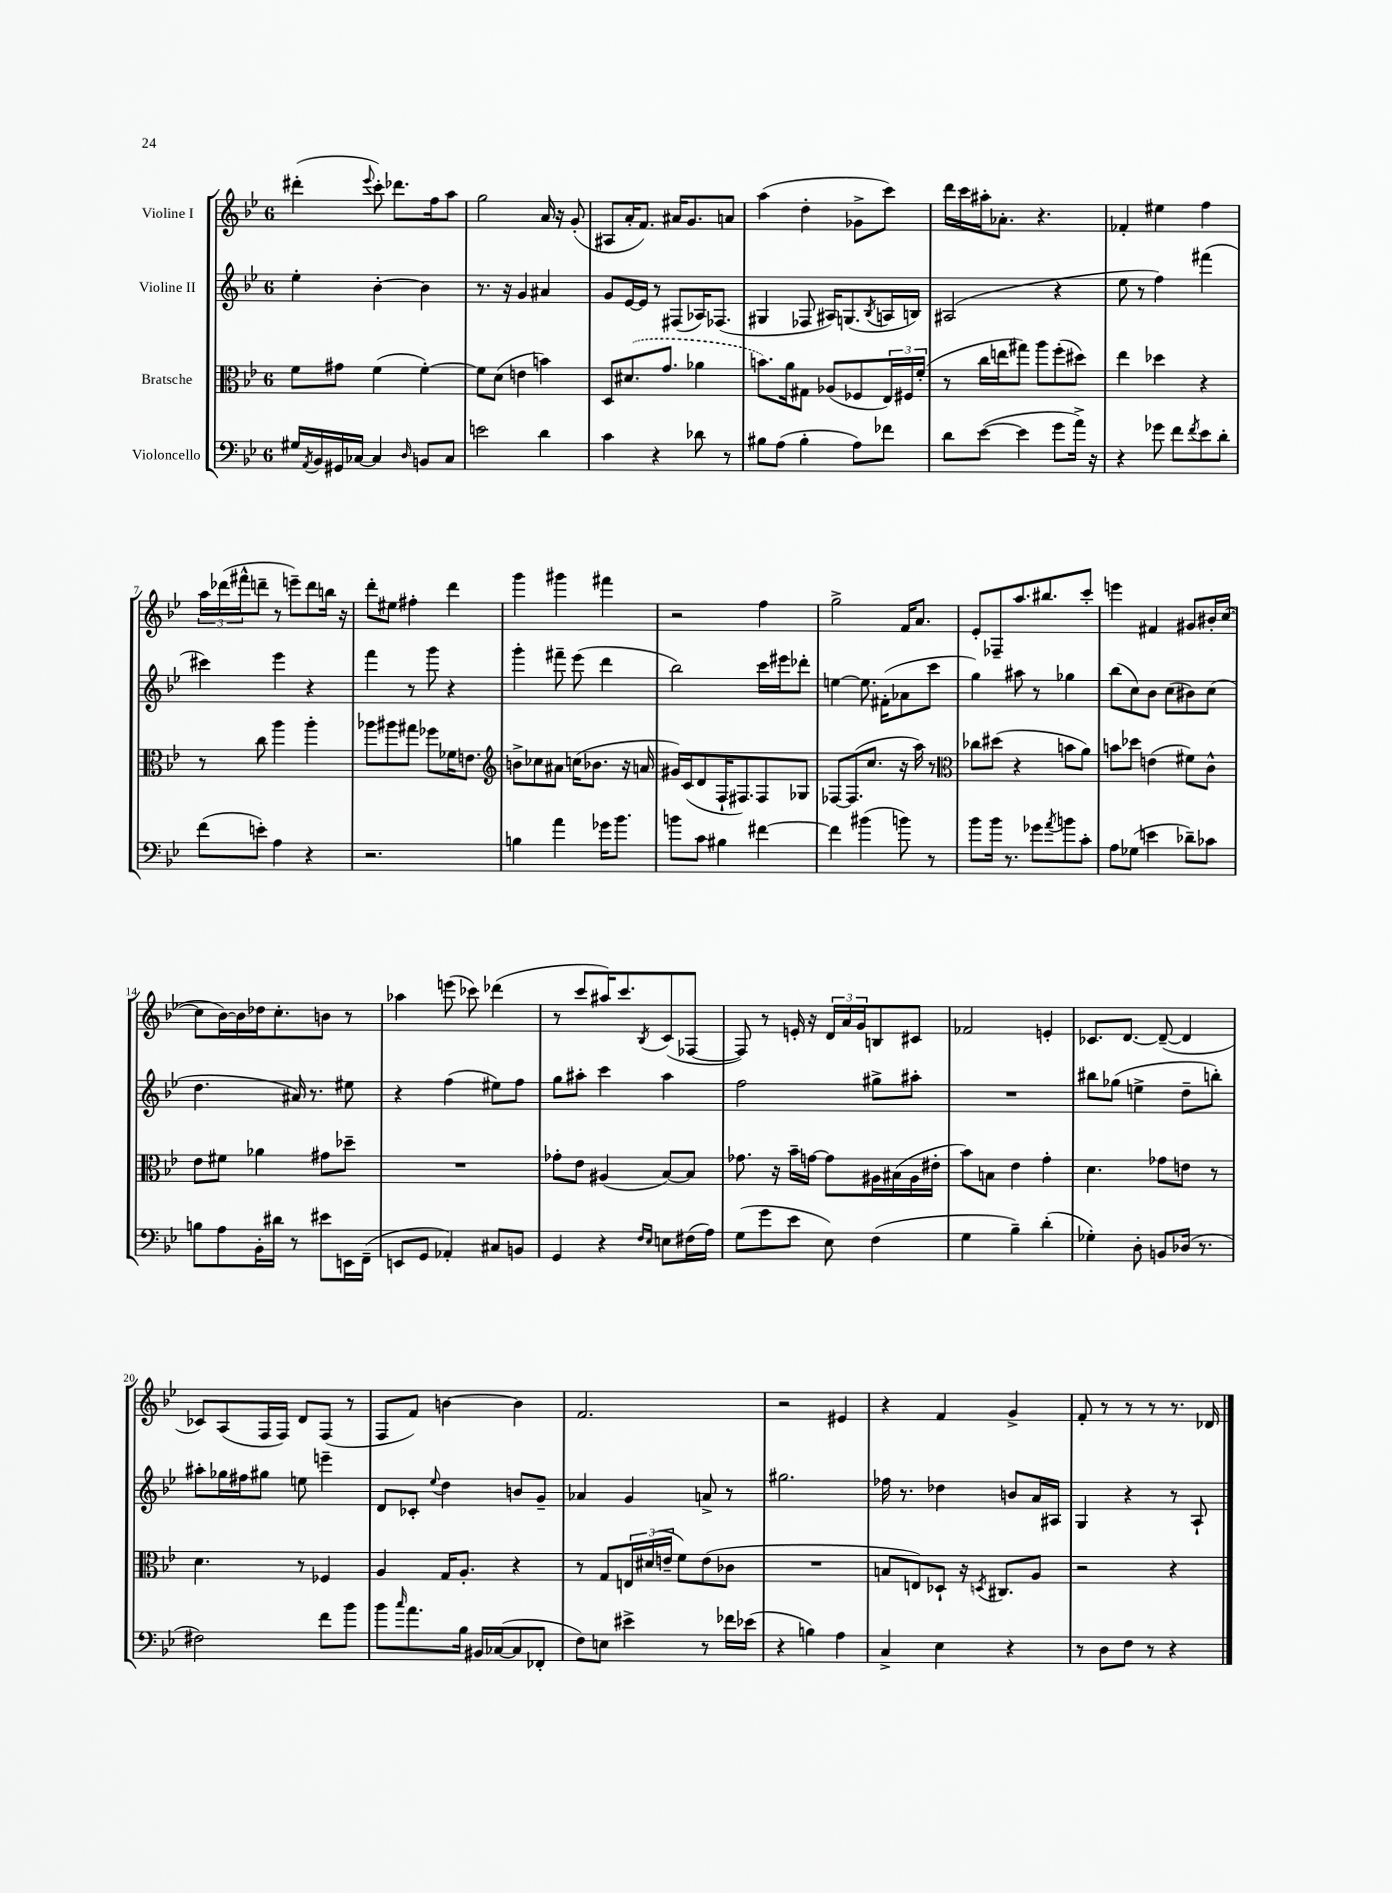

**kern	**kern	**kern	**kern
*part4	*part3	*part2	*part1
*staff4	*staff3	*staff2	*staff1
*I"Violoncello	*I"Bratsche	*I"Violine II	*I"Violine I
*clefF4	*clefC3	*clefG2	*clefG2
*k[b-e-]	*k[b-e-]	*k[b-e-]	*k[b-e-]
*M6/8	*M6/8	*M6/8	*M6/8
=1	=1	=1	=1
16G#X/LL	8f\L	4ee-'\	(4ddd#X'\
8qAA/	.	.	.
16BB-/	.	.	.
16GG#X/	8g#X\J	.	.
[16C-X/JJ	.	.	.
.	.	.	8qqeee-/
4C-/]	(4f\	[4b-'\	8ccc'\)
.	.	.	8.ddd-X\L
16qqD/	.	.	.
8BBn/L	[4f'\)	4b-\]	.
.	.	.	16ff\k
8C-/J	.	.	8aa\J
=2	=2	=2	=2
2en\	8f\L]	8.r	2gg\
.	(8d\J	.	.
.	.	16r	.
.	4en\	4g/	.
4d\	4bn\)	4a#X/	16a/
.	.	.	16r
.	.	.	(8g'/
=3	=3	=3	=3
4c\	8D/L	8g/L	8A#X/L
.	(8.d#X/	[16e-/L	16a'/K
.	.	16e-/JJ]	8.f/J)
4r	.	8r	.
.	8.g/J	.	.
.	.	(8F#X/L	16a#X/KL
.	.	.	8.g/
8d-X\	4a-X\	16A-X/K)	.
.	.	(8.F-X/J	.
8r	.	.	8an/J
=4	=4	=4	=4
8B#X\L	8.bn\L)	4G#X/	(4aa\
(8A\J	.	.	.
.	16a\k	.	.
4B#'\	8G#X\J	8F-X/	4dd'\
.	(8A-X/L	16A#X/KL)	.
.	.	(8.Gn/	.
8A\L)	8F-X/	.	8g-X^\L
.	.	8qB-/	.
8f-X\J	24E-/L)	16An/L	8ccc\J)
.	24F#X/	.	.
.	.	16Bn/JJ)	.
.	(24f'/JJ	.	.
=5	=5	=5	=5
8d\L	8r	(2A#X/	16ddd\LL
.	.	.	16ccc\
([8e-\J	16cc\LL	.	16aa#X'\J
.	16een\J	.	8.a-X'\J
4e-\]	8gg#X\J)	.	.
.	8aa\L	.	4.r
8g\L	(8ff'\	4r	.
16a^\Jk)	8dd#X\J)	.	.
16r	.	.	.
=6	=6	=6	=6
4r	4ee-\	8ee-\	4f-X'/
.	.	8r	.
8g-X\	4dd-X\	4ff\)	4ee#X\
8f\L	.	.	.
8qf/	.	.	.
8e-\	4r	(4fff#X\	4ff\
8d'\J	.	.	.
!!LO:LB:g=z
=7	=7	=7	=7
(8f\L	8r	4ccc#X\)	24aa\LL
.	.	.	(24ddd-X\
.	.	.	24fff#X^^\J
8en'\J)	8cc\	.	8dddn~\J
4A\	4aa\	4eee-\	8r
.	.	.	8eeen~\L)
4r	4aa'\	4r	8ddd\
.	.	.	16bbn\Jk
.	.	.	16r
=8	=8	=8	=8
2.r	8aa-X\L	4fff\	8ddd'\L
.	8aa#X\	.	8ee#X\J
.	8gg#X\J	8r	4ff#X'\
.	8ff-X\L	8ggg\	.
.	16f-X\K	4r	4ddd\
.	8.en\J	.	.
=9	=9	=9	=9
*	*clefG2	*	*
4Bn\	8bn^\L	4ggg'\	4ggg\
.	8cc-X\	.	.
4a\	8a#X\J	8fff#X~\	4ggg#X\
.	(16ccn\KL	(8eee-\	.
.	8.b-X\J	.	.
16g-X\KL	.	4ddd\	4fff#X\
8.b-\J	.	.	.
.	16r	.	.
.	16an/	.	.
=10	=10	=10	=10
8bn\L	16g#X/LL)	2bb-\)	2r
.	(16c/J	.	.
8c\J	8d/	.	.
4B#X\	16F`/K	.	.
.	8.F#X/)	.	.
[4f#X\	8F#/	16ccc\LL	4ff\
.	.	16eee#X\J	.
.	8G-X/J	8ddd-X'\J	.
=11	=11	=11	=11
4f#\]	[8F-X/L	[4een\	2gg^\
.	(8.F-/]	.	.
(4b#X\	.	8.ee\]	.
.	8.cc/J	.	.
.	.	(16f#X'\KL	.
8bn\)	16r	8a-X\	16f/KL
.	16aa\)	.	8.a/J
8r	8r	8ccc\J	.
=12	=12	=12	=12
*	*clefC3	*	*
8b-\L	8cc-X\L	4gg\)	8e-'/L
16b-\Jk	(8dd#X\J	.	8F-X~/
8.r	.	.	.
.	4r	8aa#X\	8.aa/
8g-X\L	.	8r	.
.	.	.	8.bb#X/
8qa/	.	.	.
8bn\	8bn\L	4gg-X\	.
8c'\J	8a\J)	.	8ccc'/J
=13	=13	=13	=13
8A\L	8bn\L	(8bb-\L	4eeen\
(8G-X\J	8dd-X\J	8cc\)	.
4en\	(4en\	8b-\J	4f#X/
.	.	(8cc\L	.
8d-X~\L)	8f#X\L)	8b#X\)	8g#X/L
8c-X\J	8c^^\J	(8cc\J	16b#X'/L
.	.	.	([16cc/JJ
!!LO:LB:g=z
=14	=14	=14	=14
8Bn\L	8e-\L	4.dd\	8cc\L]
8A\	8f#X\J	.	[16b-\L)
.	.	.	16b-\]
16BB-'\L	4a-X\	.	16dd-X\J
16d#X\JJ	.	.	8.cc'\
8r	.	16a#X/)	.
.	.	8.r	.
8e#X\L	8g#X\L	.	8bn\J
16EEn\L	8dd-X~\J	8ee#X\	8r
(16FF~\JJ	.	.	.
=15	=15	=15	=15
8EEn/L	2.r	4r	4aa-X\
8GG/J	.	.	.
4AA-X'/)	.	(4ff\	(8eeen\
.	.	.	8ccc-X\)
8C#X/L	.	8ee#X\L)	(4ddd-X\
8BBn/J	.	8ff\J	.
=16	=16	=16	=16
4GG/	8g-X'\L	8gg\L	8r
.	8e-\J	8aa#X'\J	8ccc/L
4r	(4A#X/	4ccc\	16aa#X/K)
.	.	.	8.ccc/
16qqF/LL	.	.	.
16qqE-/JJ	.	.	8qB-/
8En\L	[8B-/L)	4aa#\	(8c/
(16F#X\L	8B-/J]	.	[8F-X/J
16A\JJ)	.	.	.
=17	=17	=17	=17
(8G\L	8.g-X\	2ff\	8F-/])
8g\	.	.	8r
.	16r	.	.
8e-\J	16b-~\LL	.	16en'/
.	[16gn\JJ	.	16r
8E-\)	8g\L]	.	24d/LL
.	.	.	24a/
.	.	.	24g/J
(4F\	16A#X\L	8gg#X^\L	8Bn/
.	(16B#X\	.	.
.	16A#\	8aa#X'\J	8c#X/J
.	16e#X'\JJ	.	.
=18	=18	=18	=18
4G\	8b-\L)	2.r	2f-X/
.	8Bn\J	.	.
4B-~\)	4e-\	.	.
(4d'\	4g'\	.	4en'/
=19	=19	=19	=19
4G-X'\)	4.d\	8bb#X\L	8.c-X/L
.	.	(8gg-X\J	.
.	.	.	[8.d/J
8D'\	.	4een^\	.
8BBn/L	8g-X\L	.	(8d~/_
(16D-X/Jk	8en\J	8dd~\L	4d/]
8.r	.	.	.
.	8r	8bbn'\J)	.
!!LO:LB:g=z
=20	=20	=20	=20
2F#X\)	4.d\	8aa#X'\L	8c-X/L)
.	.	16gg-X\L	(8A/
.	.	16ff#X\J	.
.	.	8gg#X\J	16F/L
.	.	.	16F/JJ)
.	8r	8een\	8d/L
8f\L	4F-X/	4eeen~\	(8F/J
8b-\J	.	.	8r
=21	=21	=21	=21
8b-\L	4A/	8d/L	8F/L
16qqcc/	.	.	.
8.a\	.	8c-X'/J	8f/J)
.	.	8qqee-/	.
.	16G/KL	4dd\	[4bn\
16B-\Jk	8.A'/J	.	.
16BB#X/LL	.	.	.
([16C-X/J	.	.	.
8C-/]	4r	8bn/L	4b\]
8FF-X'/J	.	8g~/J	.
=22	=22	=22	=22
8F\L)	8r	4a-X/	2.f/
8En\J	8G/L	.	.
4e#X^\	24En/L	4g/	.
.	(24d#X/	.	.
.	24en~/JJ	.	.
.	8f\L)	.	.
8r	(8e\	8an^/	.
16f-X\LL	8c-X\J	8r	.
(16e-X\JJ	.	.	.
=23	=23	=23	=23
4r	2.r	2.gg#X\	2r
4Bn\)	.	.	.
4A\	.	.	4e#X/
=24	=24	=24	=24
4C^/	8Bn/L	16ff-X\	4r
.	.	8.r	.
.	8En/)	.	.
4E-\	8D-X`/J	4dd-X\	4f/
.	16r	.	.
.	8qDn/	.	.
.	8.C#X/L	.	.
4r	.	8bn/L	4g^/
.	8A/J	16a/L	.
.	.	16A#X/JJ	.
=25	=25	=25	=25
8r	2r	4G/	8f'/
8D\L	.	.	8r
8F\J	.	4r	8r
8r	.	.	8r
4r	4r	8r	8.r
.	.	8A`/	.
.	.	.	16d-X/
==	==	==	==
*-	*-	*-	*-
